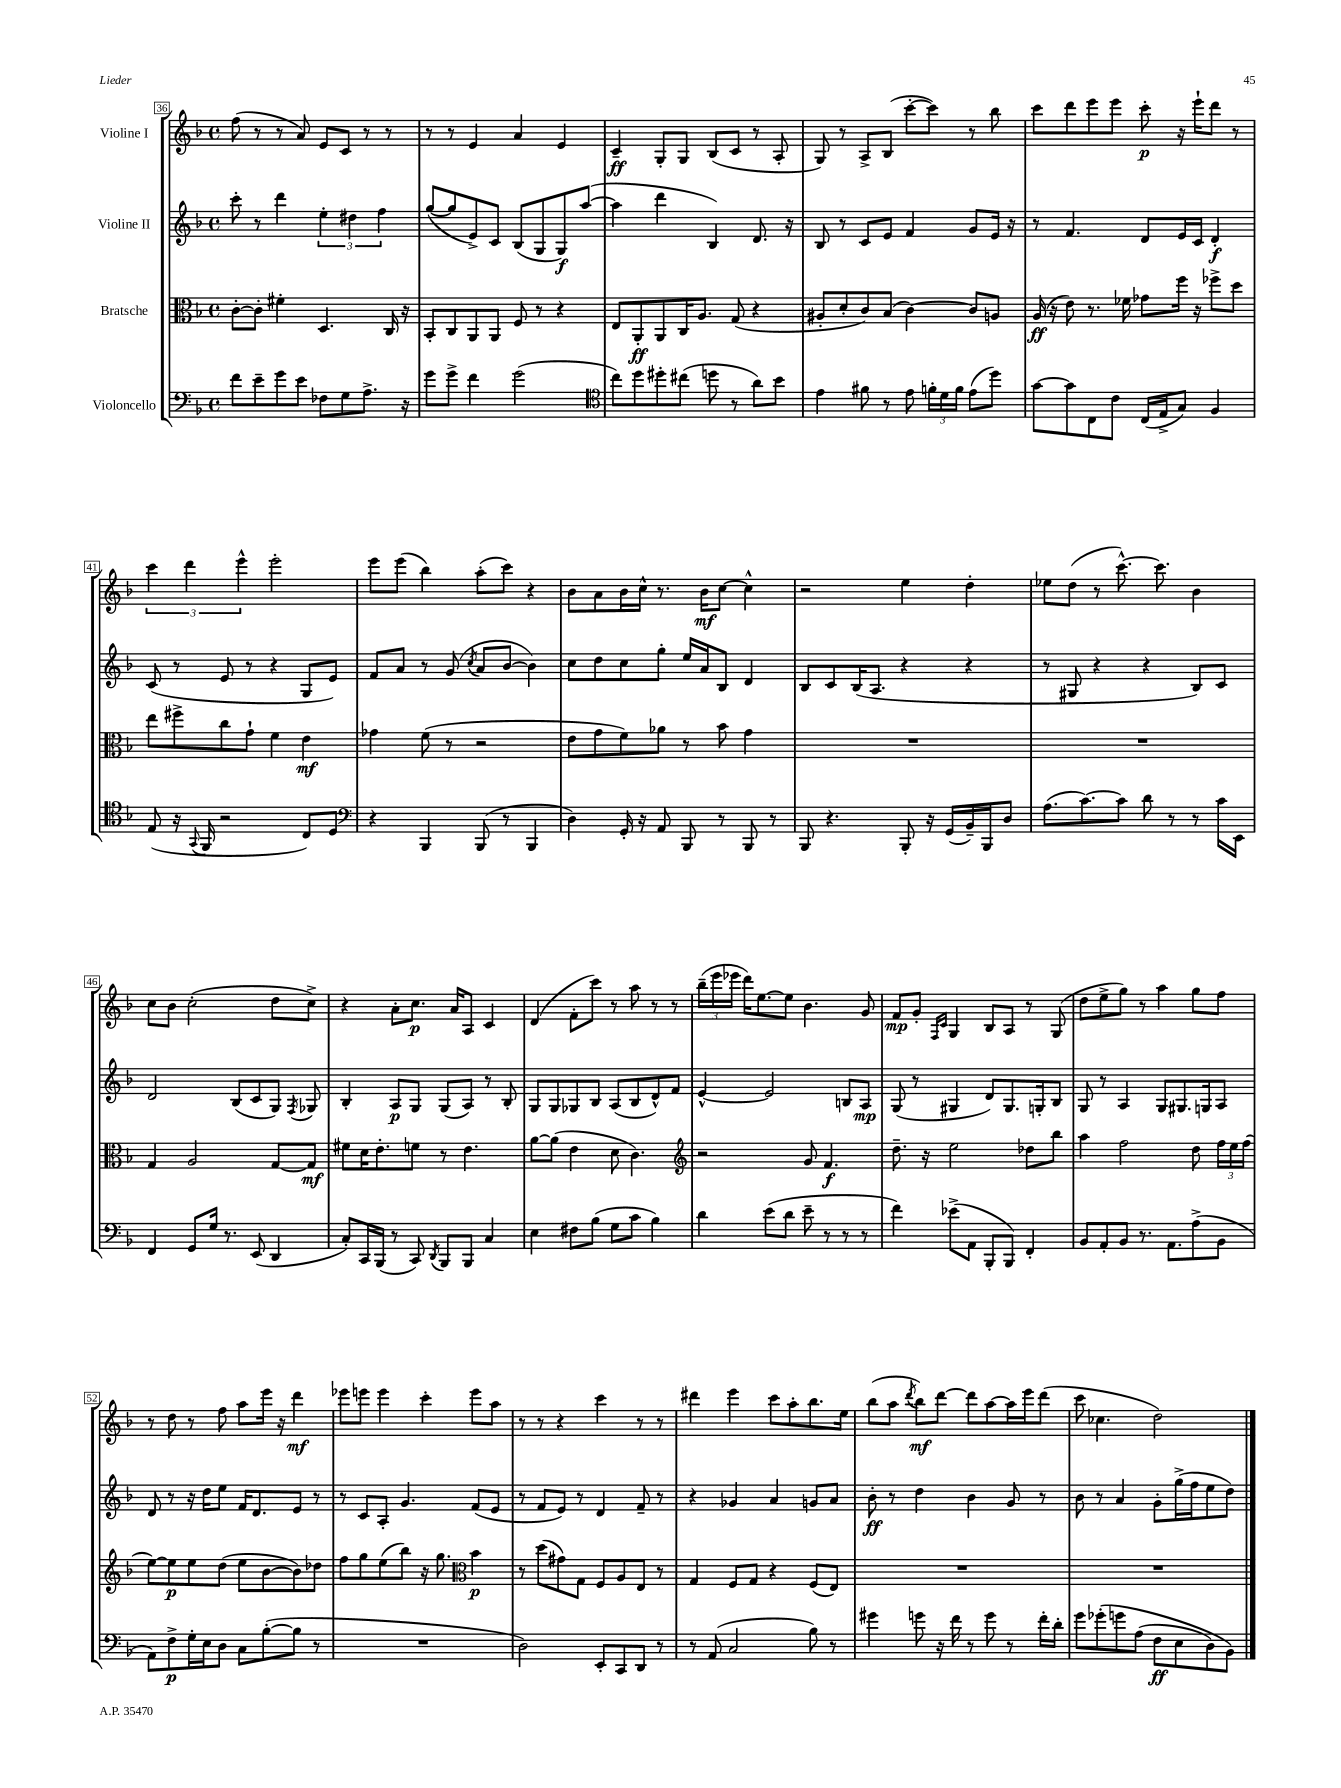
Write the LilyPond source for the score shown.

<<
\new StaffGroup <<
\new Staff = "s0" \with { instrumentName = "Violine I" } {
    \clef treble \key f \major \defaultTimeSignature \time 4/4
    \autoBeamOff f''8( r8 r8 a'8) e'8[ c'8] r8 r8 |
    r8 r8 e'4 a'4 e'4 |
    c'4--\ff g8[-. g8] bes8[( c'8] r8 a8-. |
    g8) r8 a8[-> bes8]( c'''8[~-. c'''8]) r8 bes''8 |
    c'''8[ d'''8 e'''8 e'''8] c'''8-.\p r16 e'''16[-! d'''8] r8 |
    \tuplet 3/2 { c'''4 d'''4 e'''4-^ } e'''2-. |
    e'''8[ e'''8]( bes''4) a''8[-.( c'''8]) r4 |
    bes'8[ a'8 bes'16 c''16]-^ r8. bes'16[\mf c''8]~ c''4-^ |
    r2 e''4 d''4-. |
    ees''8[ d''8]( r8 c'''8.~-^) c'''8. bes'4 |
    c''8[ bes'8] c''2-.( d''8[ c''8]->) |
    r4 a'8[-. c''8.]\p a'16[ a8] c'4 |
    d'4( f'8[-. c'''8]) r8 a''8 r8 r8 |
    \tuplet 3/2 { bes''16[--( e'''16 ees'''16] } d'''16[) e''8.~ e''8] bes'4. g'8 |
    f'8[\mp g'8]-. \grace { f16[ c'16] } g4 bes8[ a8] r8 g8( |
    d''8[ e''8-> g''8]) r8 a''4 g''8[ f''8] |
    r8 d''8 r8 f''8 a''8[ e'''16] r16 d'''4\mf |
    ees'''8[ e'''8] e'''4 c'''4-. e'''8[ a''8] |
    r8 r8 r4 c'''4 r8 r8 |
    dis'''4 e'''4 c'''8[ a''8-. bes''8. e''16] |
    bes''8[( a''8] \acciaccatura { d'''8 } bes''8[\mf) d'''8]~ d'''8[ a''8~ a''16 e'''16 d'''8]( |
    c'''8 ces''4. d''2) \bar "|." |
}
\new Staff = "s1" \with { instrumentName = "Violine II" } {
    \clef treble \key f \major \defaultTimeSignature \time 4/4
    \autoBeamOff c'''8-. r8 d'''4 \tuplet 3/2 { e''4-. dis''4 f''4 } |
    g''8[~( g''8 e'8->) c'8] bes8[( g8 g8\f) a''8]~( |
    a''4 d'''4 bes4) d'8. r16 |
    bes8 r8 c'8[ e'8] f'4 g'8[ e'16] r16 |
    r8 f'4. d'8[ e'16 c'16] d'4-.\f |
    c'8( r8 e'8 r8 r4 g8[ e'8]) |
    f'8[ a'8] r8 g'8( \acciaccatura { c''8 } a'8[ bes'8]~ bes'4) |
    c''8[ d''8 c''8 g''8]-. e''16[ a'16 bes8] d'4 |
    bes8[ c'8 bes16( a8.] r4 r4 |
    r8 gis8 r4 r4 bes8[) c'8] |
    d'2 bes8[( c'8 g8]) \acciaccatura { f8 } ges8 |
    bes4-. a8[\p g8] g8[( a8]) r8 bes8-. |
    g8[ g8 ges8 bes8] a8[( bes8 d'8-^) f'8] |
    e'4~-^ e'2 b8[ a8]\mp |
    g8( r8 gis4 d'8[) gis8. g16-. bes8] |
    g8 r8 a4 g8[ gis8. g16 a8] |
    d'8 r8 r16 d''16[ e''8] f'16[ d'8. e'8] r8 |
    r8 c'8[ a8]-. g'4. f'8[( e'8] |
    r8 f'8[ e'8]) r8 d'4 f'8-- r8 |
    r4 ges'4 a'4 g'8[ a'8] |
    bes'8-.\ff r8 d''4 bes'4 g'8 r8 |
    bes'8 r8 a'4 g'8[-. g''16->( f''16 e''8 d''8]) \bar "|." |
}
\new Staff = "s2" \with { instrumentName = "Bratsche" } {
    \clef alto \key f \major \defaultTimeSignature \time 4/4
    \autoBeamOff c'8[~-. c'8]-. fis'4-. d4. c16 r16 |
    bes,8[-. c8 a,8 a,8] f8 r8 r4 |
    e8[ a,8-.\ff a,8 c16 a8.] g8( r4 |
    ais8[-. d'8-. c'8) bes8]( c'4~) c'8[ a8] |
    a16\ff( r16 e'8) r8. fes'16 ges'8[ f''16] r16 fes''8[-> d''8] |
    e''8[ fis''8-> c''8 g'8]-! f'4 e'4\mf |
    ges'4 f'8( r8 r2 |
    e'8[ g'8 f'8) aes'8] r8 bes'8 g'4 |
    R1 |
    R1 |
    g4 a2 g8[~ g8]\mf |
    fis'8[ d'16 e'8.-. f'8] r8 e'4. |
    a'8[~ a'8]( e'4 d'8 c'4.) |
    \clef treble r2 g'8 f'4.\f |
    d''8.-- r16 e''2 des''8[ bes''8] |
    a''4 f''2 d''8 \tuplet 3/2 { f''16[ e''16 f''16]( } |
    e''8[~) e''8\p e''8 d''8]( e''8[ bes'8~ bes'8) des''8] |
    f''8[ g''8 e''8( bes''8]) r16 g''8. \clef alto bes'4\p |
    r8 d''8[( gis'8) g8] f8[ a8 e8] r8 |
    g4 f8[ g8] r4 f8[( e8]) |
    R1 |
    R1 \bar "|." |
}
\new Staff = "s3" \with { instrumentName = "Violoncello" } {
    \clef bass \key f \major \defaultTimeSignature \time 4/4
    \autoBeamOff f'8[ e'8-- g'8 e'8] fes8[ g8 a8.]-> r16 |
    g'8[ g'8]-> f'4 g'2( |
    \clef tenor c''8[) d''8 dis''8-. cis''8]( d''8 r8 a'8[) bes'8] |
    e'4 fis'8 r8 e'8 \tuplet 3/2 { f'16[-. d'16 f'16] } e'8[( d''8]) |
    g'8[~ g'8 c8 c'8] c16[( e16-> g8]) f4 |
    e8( r16 \appoggiatura { g,8 } f,16 r2 c8[) d8] |
    \clef bass r4 bes,,4 bes,,8( r8 bes,,4 |
    d4) g,16-. r16 a,8 bes,,8 r8 bes,,8 r8 |
    bes,,8 r4. bes,,8-. r16 g,16[( bes,16--) bes,,16 d8] |
    a8.[( c'8.~) c'8] d'8 r8 r8 c'16[ e,16] |
    f,4 g,8[ g16] r8. e,8( d,4 |
    c8[-.) c,16 bes,,16]( r8 c,8) \acciaccatura { d,8 } bes,,8[ bes,,8] c4 |
    e4 fis8[ bes8]( g8[ c'8] bes4) |
    d'4 e'8[( d'8] e'8-- r8 r8 r8 |
    f'4) ees'8[->( a,8] bes,,8[-. bes,,8]) f,4-. |
    bes,8[ a,8-. bes,8] r8. a,8.[ a8->( bes,8] |
    a,8[) f8->\p g16-. e16 d8] c8[ bes8~-.( bes8] r8 |
    R1 |
    d2) e,8[-. c,8 d,8] r8 |
    r8 a,8( c2 bes8) r8 |
    gis'4 g'8 r16 f'16 r8 g'8 r8 f'16[-. d'16]-. |
    g'8[ ges'8-.\( g'8 a8]( f8[\ff e8 d8) bes,8]\) \bar "|." |
}
>>
>>
\layout { \context { \Score currentBarNumber = #36 \override BarNumber.stencil = #(make-stencil-boxer 0.1 0.3 ly:text-interface::print) } }
